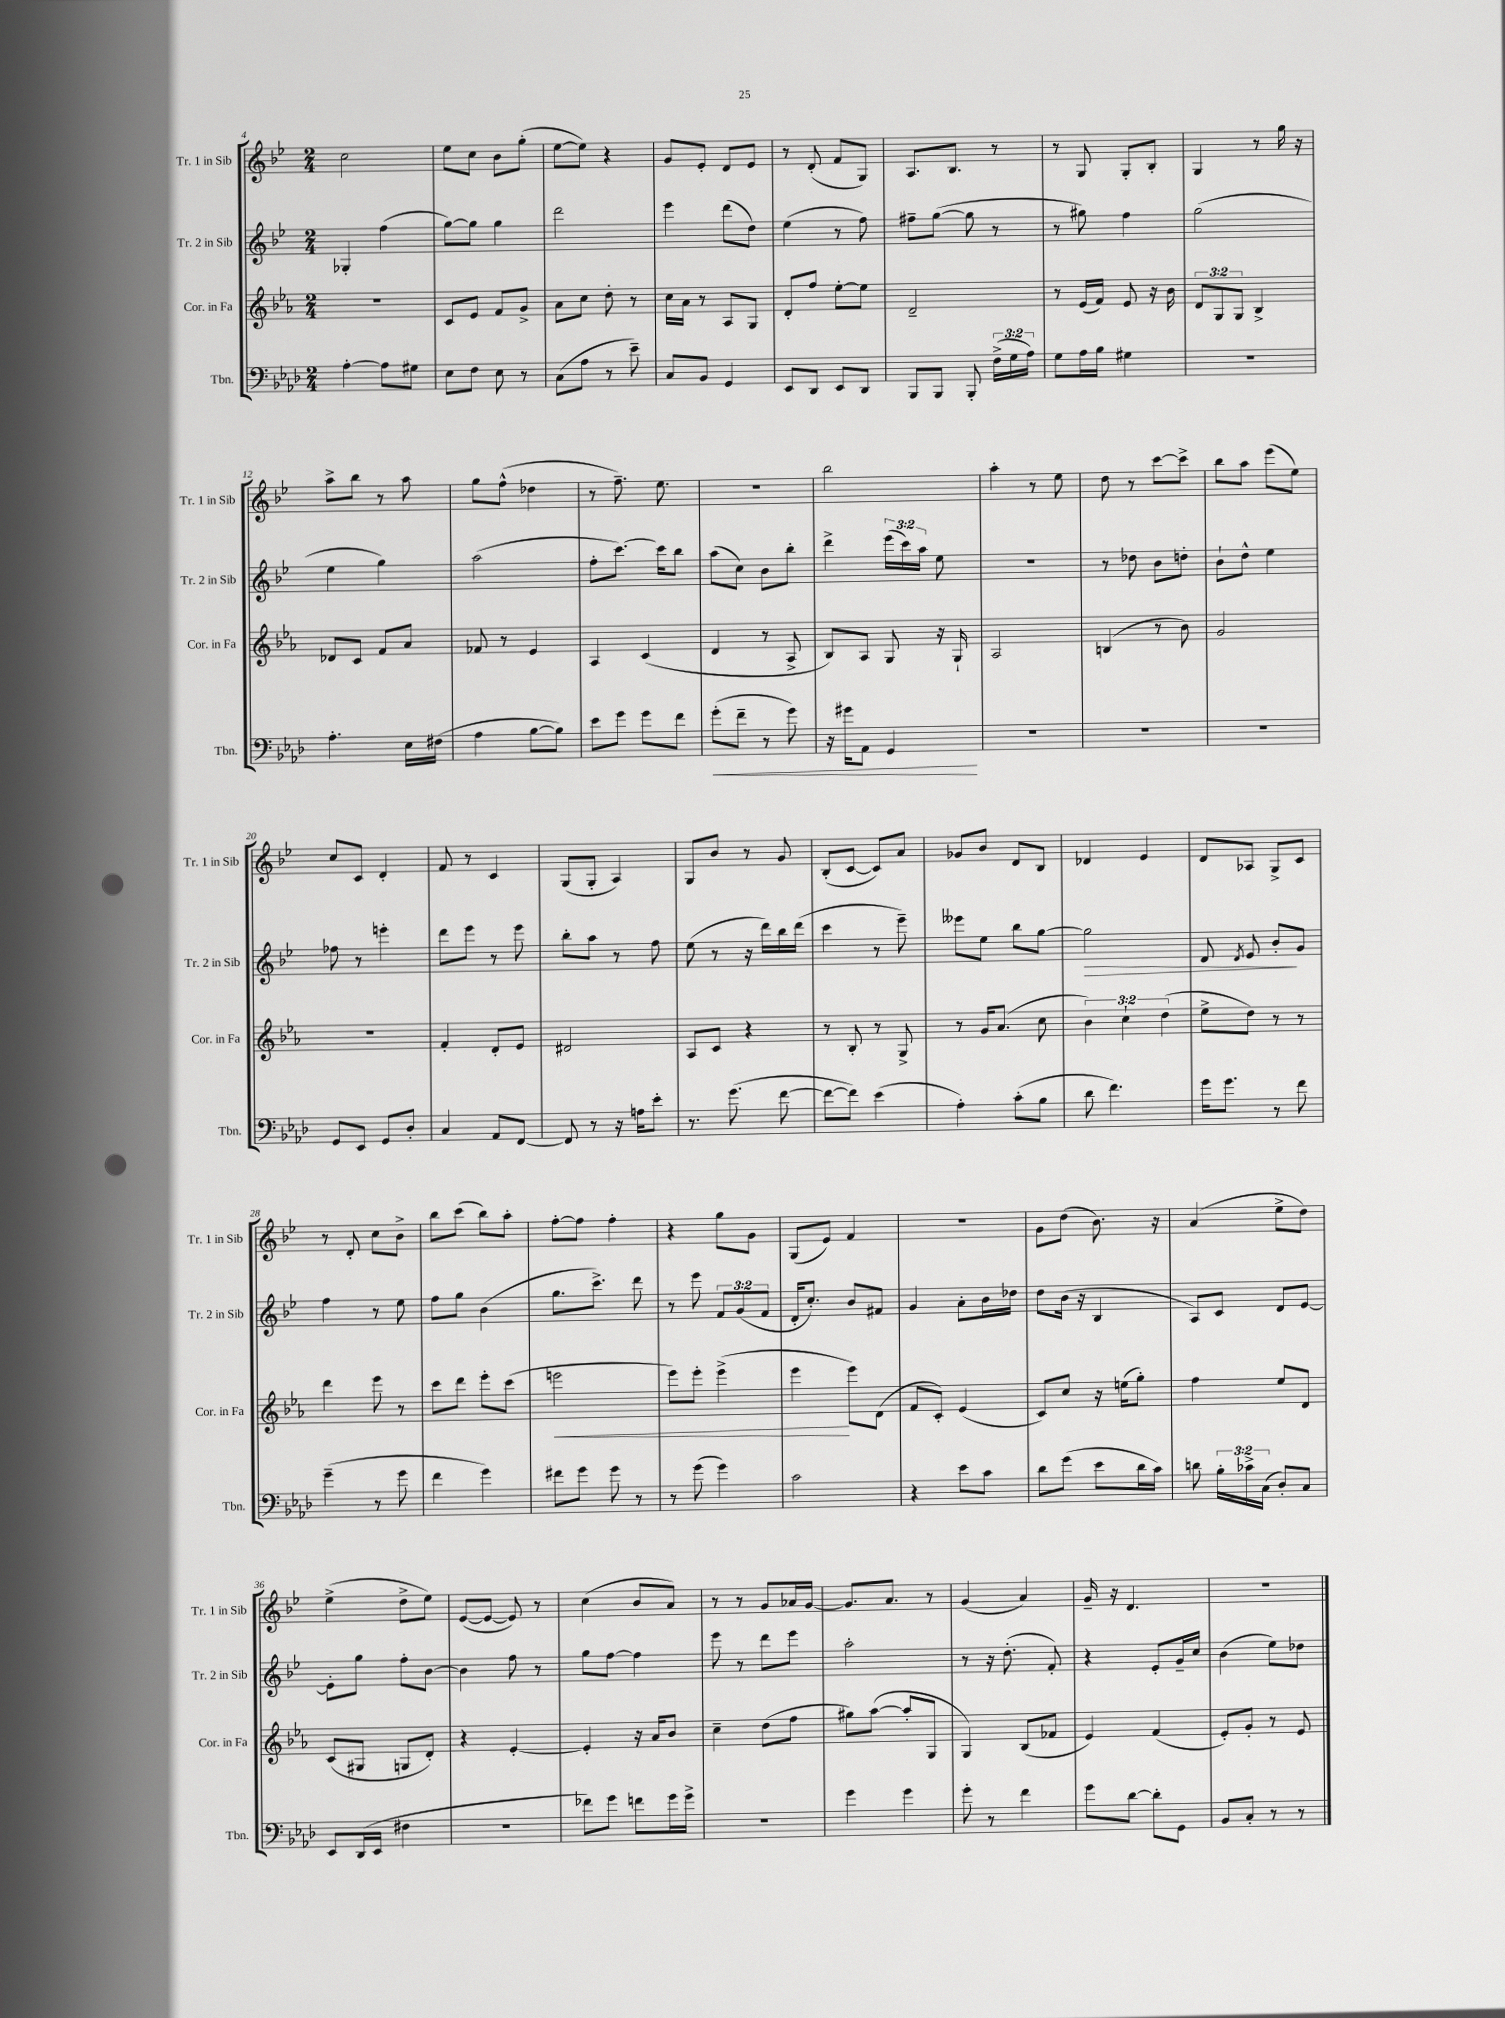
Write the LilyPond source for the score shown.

<<
\new StaffGroup <<
\new Staff = "s0" \with { instrumentName = "Tr. 1 in Sib" shortInstrumentName = "Tr. 1 in Sib" } {
    \clef treble \key bes \major \numericTimeSignature \time 2/4
    \autoBeamOff c''2 |
    ees''8[ c''8] bes'8[ g''8]-.( |
    ees''8[~ ees''8]) r4 |
    g'8[ ees'8]-. d'8[ ees'8] |
    r8 d'8-.( f'8[ g8]) |
    a8.[ bes8.] r8 |
    r8 g8 g8[-. bes8]-. |
    g4 r8 g''16 r16 |
    a''8[-> bes''8] r8 a''8 |
    g''8[ f''8]-^( des''4 |
    r8 f''8.--) ees''8. |
    r2 |
    bes''2 |
    a''4-. r8 ees''8 |
    d''8 r8 c'''8[~ c'''8]-> |
    bes''8[ a''8] ees'''8[( ees''8]) |
    c''8[ c'8] d'4-. |
    f'8 r8 c'4 |
    g8[( g8]-. a4) |
    g8[ bes'8] r8 g'8 |
    bes8[-.( c'8]~ c'8[) a'8] |
    ges'8[ bes'8] d'8[ bes8] |
    des'4 ees'4 |
    d'8[ aes8] g8[-> c'8] |
    r8 d'8-. c''8[ bes'8]-> |
    bes''8[ c'''8]( bes''8[) a''8]-. |
    f''8[~-. f''8] f''4-. |
    r4 g''8[ g'8] |
    g8[( ees'8]) f'4 |
    R2 |
    g'8[ d''8]( bes'8.) r16 |
    a'4( ees''8[-> d''8]) |
    ees''4->( d''8[-> ees''8]) |
    ees'8[~( ees'8]~ ees'8) r8 |
    c''4( bes'8[ a'8]) |
    r8 r8 g'8[ aes'16 g'16]~ |
    g'8.[ a'8.] r8 |
    g'4( a'4) |
    g'16-- r16 d'4. |
    r2 \bar "|." |
}
\new Staff = "s1" \with { instrumentName = "Tr. 2 in Sib" shortInstrumentName = "Tr. 2 in Sib" } {
    \clef treble \key bes \major \numericTimeSignature \time 2/4 \override Staff.TupletNumber.text = #tuplet-number::calc-fraction-text
    \autoBeamOff ges4-. f''4( |
    g''8[~) g''8] g''4 |
    d'''2 |
    ees'''4 d'''8[( d''8]) |
    ees''4( r8 f''8) |
    fis''8[-- g''8]~( g''8 r8 |
    r8 gis''8) f''4 |
    g''2( |
    ees''4 g''4) |
    a''2( |
    f''8[-. c'''8.]~) c'''16[ bes''8] |
    a''8[( c''8]) bes'8[ bes''8]-. |
    d'''4-> \tuplet 3/2 { ees'''16[( c'''16) a''16] } ees''8 |
    R2 |
    r8 des''8 bes'8[ d''8]-. |
    bes'8[-! d''8]-^ ees''4 |
    fes''8 r8 e'''4-. |
    d'''8[ ees'''8] r8 ees'''8 |
    bes''8[-. a''8] r8 f''8 |
    ees''8( r8 r16 d'''16[) bes''16 d'''16]( |
    c'''4 r8 ees'''8--) |
    eeses'''8[ ees''8] bes''8[ g''8]~ |
    g''2\> |
    d'8 \acciaccatura { d'8 } ees'8 bes'8[-.\! g'8] |
    f''4 r8 ees''8 |
    f''8[ g''8] bes'4( |
    g''8.[ c'''8.]->) d'''8 |
    r8 ees'''8 \tuplet 3/2 { f'8[ g'8( f'8] } |
    d'16[-. c''8.]-.) bes'8[ fis'8] |
    g'4 a'8[-. bes'16 des''16] |
    d''8[ bes'16]( r16 bes4 |
    a8[) c'8] d'8[ ees'8]~ |
    ees'8[-. g''8] f''8[-. bes'8]~ |
    bes'4 f''8 r8 |
    g''8[ f''8]~ f''4 |
    ees'''8 r8 d'''8[ ees'''8] |
    a''2-. |
    r8 r16 d''8.-.( f'8-.) |
    r4 ees'8[-. g'16-- c''16] |
    bes'4( ees''8[) des''8] \bar "|." |
}
\new Staff = "s2" \with { instrumentName = "Cor. in Fa" shortInstrumentName = "Cor. in Fa" } {
    \clef treble \key ees \major \numericTimeSignature \time 2/4 \override Staff.TupletNumber.text = #tuplet-number::calc-fraction-text
    \autoBeamOff R2 |
    c'8[ ees'8] f'8[ g'8]-> |
    aes'8[ c''8] d''8-. r8 |
    c''16[ aes'16] r8 aes8[ g8] |
    d'8[-. f''8] ees''8[~-. ees''8] |
    d'2-- |
    r8 ees'16[( f'16]) ees'8 r16 bes'16 |
    \tuplet 3/2 { d'8[ g8 g8] } bes4-> |
    des'8[ c'8] f'8[ aes'8] |
    fes'8 r8 ees'4 |
    aes4 c'4( |
    d'4 r8 aes8-> |
    bes8[) aes8] g8 r16 g16-! |
    aes2 |
    b4( r8 bes'8) |
    g'2 |
    r2 |
    f'4-. d'8[-. ees'8] |
    dis'2 |
    aes8[ c'8] r4 |
    r8 bes8-. r8 g8-> |
    r8 g'16[ aes'8.]( c''8 |
    \tuplet 3/2 { bes'4) c''4-! d''4( } |
    ees''8[-> d''8]) r8 r8 |
    d'''4 ees'''8 r8 |
    c'''8[ d'''8] ees'''8[-. c'''8]( |
    e'''2\< |
    ees'''8[) ees'''8]-. ees'''4->( |
    ees'''4\! ees'''8[) d'8]( |
    f'8[ c'8]-.) ees'4( |
    c'8[) c''8] r16 e''16[( g''8]-.) |
    f''4 ees''8[ d'8] |
    c'8[( gis8] g8[ d'8]-.) |
    r4 ees'4~-. |
    ees'4-. r16 aes'16[ bes'8] |
    c''4-- d''8[( f''8] |
    gis''8[) aes''8]~( aes''8[-. g8] |
    g4) bes8[( fes'8] |
    ees'4) f'4( |
    ees'8[-.) g'8]-. r8 ees'8 \bar "|." |
}
\new Staff = "s3" \with { instrumentName = "Tbn." shortInstrumentName = "Tbn." } {
    \clef bass \key aes \major \numericTimeSignature \time 2/4 \override Staff.TupletNumber.text = #tuplet-number::calc-fraction-text
    \autoBeamOff aes4~-. aes8[ gis8] |
    ees8[ f8] ees8 r8 |
    c8[( aes8] r8 ees'8--) |
    c8[ bes,8] g,4 |
    ees,8[ des,8] ees,8[ des,8] |
    bes,,8[ bes,,8] bes,,8-. \tuplet 3/2 { f16[->( g16 aes16]) } |
    g8[ aes16 bes16] gis4 |
    r2 |
    aes4.-. ees16[ fis16]( |
    aes4 bes8[~ bes8]) |
    ees'8[ g'8] g'8[ f'8] |
    g'8[-.\<( f'8]-- r8 g'8) |
    r16 gis'16[ aes,8] g,4\! |
    R2 |
    R2 |
    R2 |
    g,8[ ees,8] g,8[ des8]-. |
    c4 aes,8[ f,8]~ |
    f,8 r8 r16 a16[ ees'8]-. |
    r8. g'8.( f'8~ |
    f'8[~ f'8]) ees'4( |
    aes4-.) c'8[-.( bes8] |
    des'8 f'4.) |
    g'16[ g'8.] r8 f'8 |
    g'4--( r8 g'8 |
    f'4 g'4) |
    fis'8[ g'8] g'8 r8 |
    r8 g'8( g'4) |
    c'2 |
    r4 ees'8[ c'8] |
    des'8[ g'8]( ees'8[ des'16 c'16]) |
    d'8 \tuplet 3/2 { bes16[-. ces'16-> c16]( } des8[-.) c8] |
    ees,8[ des,16( ees,16] fis4 |
    r2 |
    fes'8[) g'8] f'8[ g'16 g'16]-> |
    r2 |
    g'4 g'4 |
    g'8-. r8 f'4 |
    g'8[ des'8]~ des'8[-. g,8] |
    bes,8[ c8]-. r8 r8 \bar "|." |
}
>>
>>
\layout { \context { \Score currentBarNumber = #4 } }
